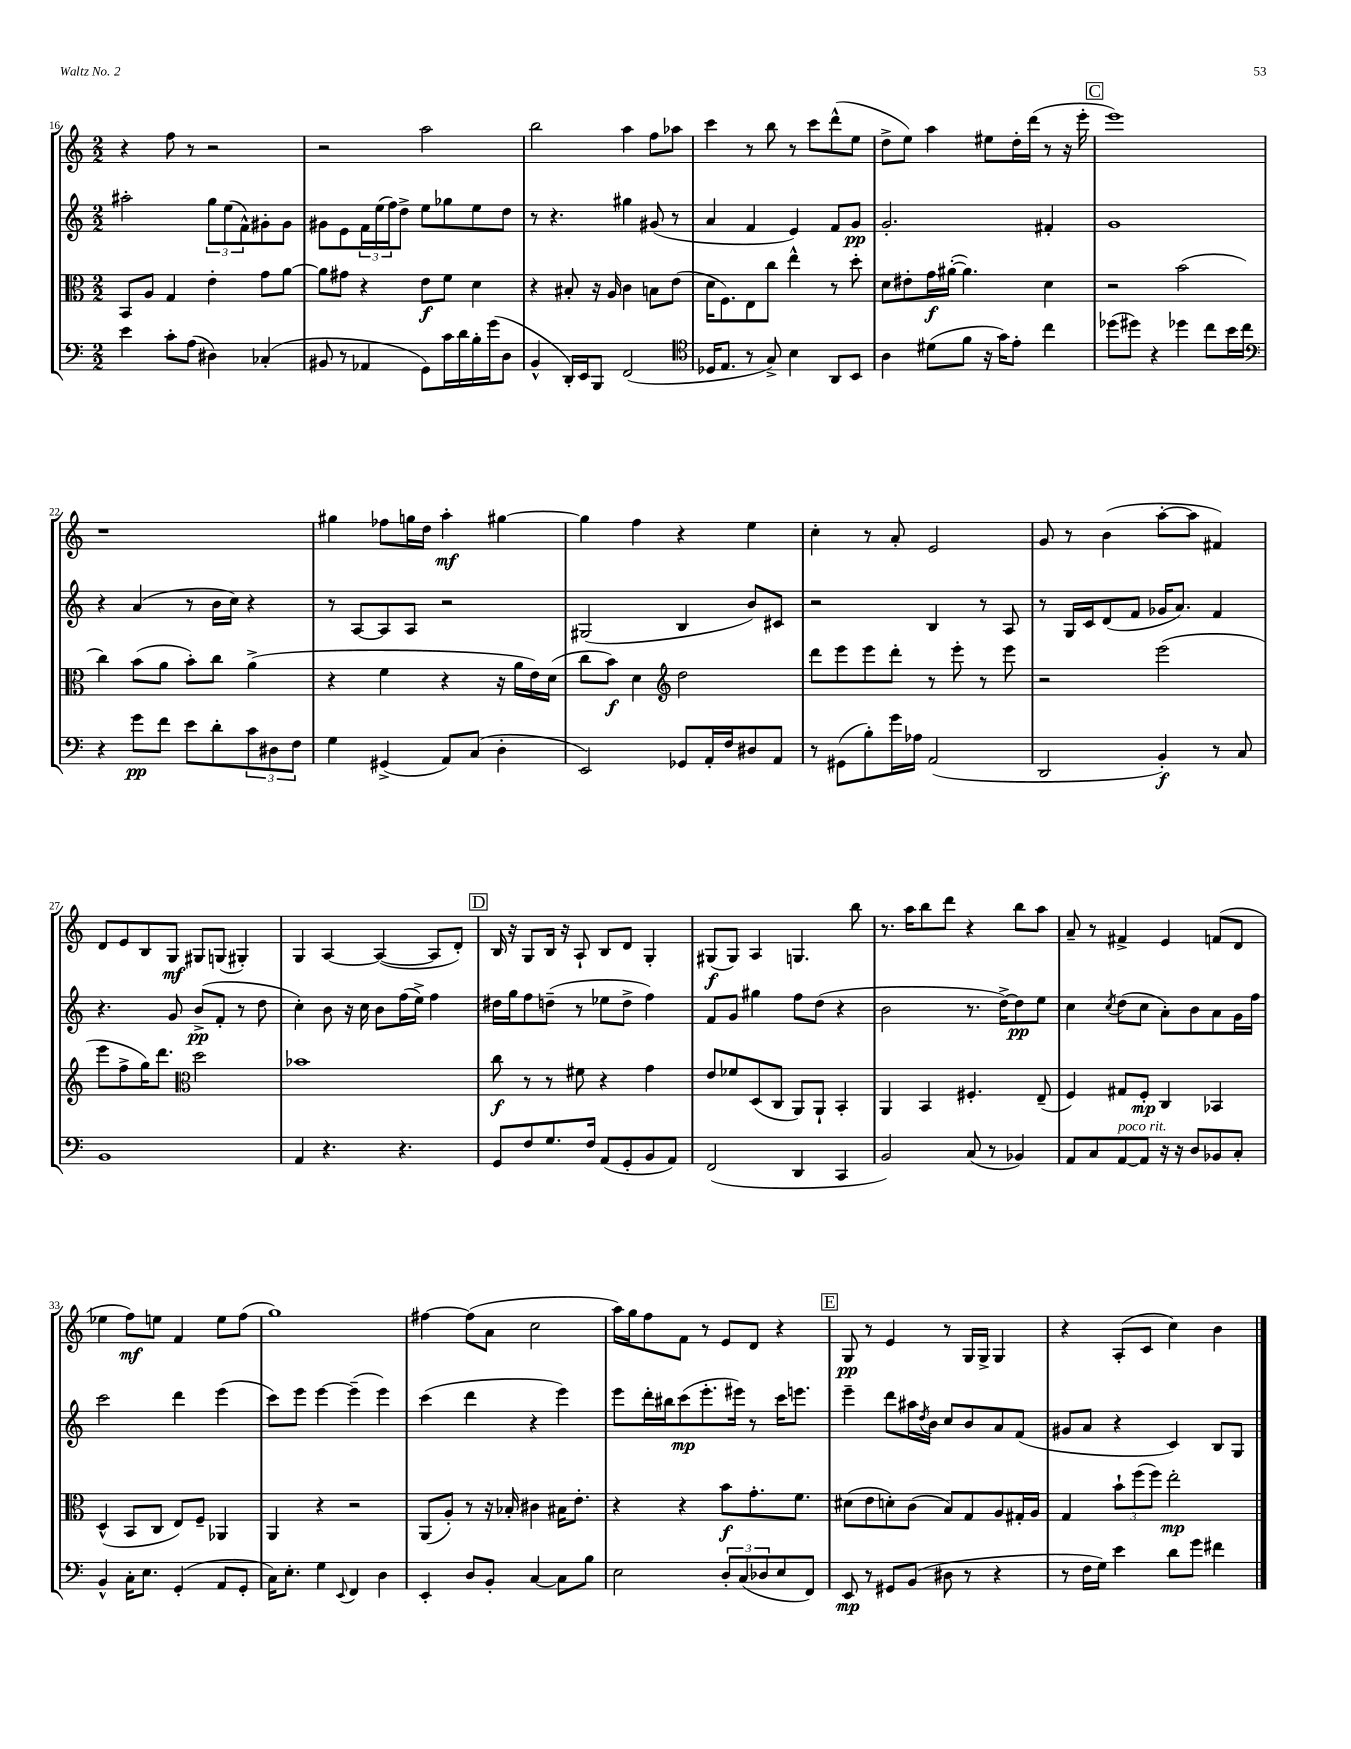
<<
\new StaffGroup <<
\new Staff = "s0" {
    \clef treble \key c \major \numericTimeSignature \time 2/2
    r4 f''8 r8 r2 |
    r2 a''2 |
    b''2 a''4 f''8 aes''8 |
    c'''4 r8 b''8 r8 c'''8 d'''8-^( e''8 |
    d''8-> e''8) a''4 eis''8 d''16-. d'''16( r8 r16 e'''16-. |
    \mark \markup { \box "C" } e'''1) |
    r1 |
    gis''4 fes''8 g''16 d''16 a''4-.\mf gis''4~ |
    gis''4 f''4 r4 e''4 |
    c''4-. r8 a'8-. e'2 |
    g'8 r8 b'4( a''8~-. a''8 fis'4) |
    d'8 e'8 b8 g8\mf gis8 g8( gis4-.) |
    g4 a4~ a4~( a8 d'8-.) |
    \mark \markup { \box "D" } b16 r16 g8 b16 r16 a8-! b8 d'8 g4-. |
    gis8\f( gis8) a4 g4. b''8 |
    r8. a''16 b''8 d'''8 r4 b''8 a''8 |
    a'8-- r8 fis'4-> e'4 f'8( d'8 |
    ees''4 f''8\mf) e''8 f'4 e''8 f''8( |
    g''1) |
    fis''4~ fis''8( a'8 c''2 |
    a''16) g''16 f''8 f'8 r8 e'8 d'8 r4 |
    \mark \markup { \box "E" } g8\pp r8 e'4 r8 g16 g16-> g4 |
    r4 a8-.( c'8 c''4) b'4 \bar "|." |
}
\new Staff = "s1" {
    \clef treble \key c \major \numericTimeSignature \time 2/2
    ais''2-. \tuplet 3/2 { g''8 e''8( f'8-^) } gis'8-. gis'8 |
    gis'8 e'8 \tuplet 3/2 { f'16 e''16( f''16) } d''8-> e''8 ges''8 e''8 d''8 |
    r8 r4. gis''4 gis'8( r8 |
    a'4 f'4 e'4) f'8 g'8\pp |
    g'2.-. fis'4-. |
    \mark \markup { \box "C" } g'1 |
    r4 a'4( r8 b'16 c''16) r4 |
    r8 a8~ a8 a8 r2 |
    gis2( b4 b'8) cis'8 |
    r2 b4 r8 a8 |
    r8 g16 c'16 d'8( f'8 ges'16 a'8.) f'4 |
    r4. g'8 b'8->\pp( f'8-. r8 d''8 |
    c''4-.) b'8 r16 c''16 b'8 f''16( e''16->) f''4 |
    \mark \markup { \box "D" } dis''16 g''16 f''8 d''8--( r8 ees''8 d''8-> f''4) |
    f'8 g'8 gis''4 f''8 d''8( r4 |
    b'2 r8. d''16~->) d''8\pp e''8 |
    c''4 \acciaccatura { c''8 } d''8( c''8 a'8-.) b'8 a'8 g'16 f''16 |
    c'''2 d'''4 e'''4( |
    c'''8) e'''8 e'''4~ e'''4--( e'''4) |
    c'''4( d'''4 r4 e'''4) |
    e'''8 d'''16-. bis''16 c'''8\mp( e'''8.-. eis'''16) r8 c'''16 e'''8. |
    \mark \markup { \box "E" } e'''4-- d'''8 ais''16 \acciaccatura { d''8 } b'16 c''8 b'8 a'8 f'8( |
    gis'8 a'8 r4 c'4) b8 g8 \bar "|." |
}
\new Staff = "s2" {
    \clef alto \key c \major \numericTimeSignature \time 2/2
    b,8 a8 g4 e'4-. g'8 a'8~ |
    a'8 gis'8 r4 e'8\f f'8 d'4 |
    r4 bis8-. r16 a16 c'4 b8 e'8( |
    d'16 f8.) e8 c''8 e''4-^ r8 d''8-. |
    d'8 eis'8-. g'16\f ais'16~-.( ais'4.) d'4 |
    \mark \markup { \box "C" } r2 b'2( |
    c''4) b'8( a'8 b'8-.) c''8 a'4->( |
    r4 f'4 r4 r16 a'16 e'16) d'16( |
    c''8 b'8\f) d'4 \clef treble d''2 |
    d'''8 e'''8 e'''8 d'''8-. r8 e'''8-. r8 e'''8 |
    r2 e'''2( |
    e'''8 f''8-> g''16) d'''8. \clef alto d''2 |
    bes'1 |
    \mark \markup { \box "D" } c''8\f r8 r8 fis'8 r4 g'4 |
    e'8 fes'8 d8( c8 a,8) a,8-! b,4-. |
    a,4 b,4 fis4.-. e8--( |
    f4) gis8 f8-.\mp c4 bes,4 |
    d4-^( b,8 c8 e8) f8-- aes,4 |
    a,4 r4 r2 |
    a,8( a8-.) r8 r16 bes16-. cis'4 bis16 e'8.-. |
    r4 r4 b'8\f g'8.-. f'8. |
    \mark \markup { \box "E" } dis'8( e'8 d'8-.) c'8( b8) g8 a8 gis16-. a16 |
    g4 \tuplet 3/2 { b'8-! f''8( f''8) } e''2-.\mp \bar "|." |
}
\new Staff = "s3" {
    \clef bass \key c \major \numericTimeSignature \time 2/2
    e'4 c'8-. a8( dis4) ces4-.( |
    bis,8 r8 aes,4 g,8) c'16 d'16 b16-. g'16( d8 |
    b,4-^ d,16-.) e,16 b,,8 f,2( |
    \clef tenor des16 e8. r8 g8->) b4 a,8 b,8 |
    a4 dis'8( f'8 r16 g'16) e'8-. c''4 |
    \mark \markup { \box "C" } des''8( dis''8) r4 des''4 c''8 b'16 c''16 |
    \clef bass r4 g'8\pp f'8 e'8 d'8-. \tuplet 3/2 { c'8 dis8 f8 } |
    g4 gis,4->( a,8) c8( d4-. |
    e,2) ges,8 a,16-. f16 dis8 a,8 |
    r8 gis,8( b8-.) g'16 aes16 a,2( |
    d,2 b,4-.\f) r8 c8 |
    b,1 |
    a,4 r4. r4. |
    \mark \markup { \box "D" } g,8 f8 g8. f16 a,8( g,8-. b,8 a,8) |
    f,2( d,4 c,4 |
    b,2) c8( r8 bes,4) |
    a,8 c8 a,8~^\markup { \italic "poco rit." } a,8 r16 r16 d8 bes,8 c8-. |
    b,4-^ c16-. e8. g,4-.( a,8 g,8-. |
    c16) e8.-. g4 \appoggiatura { e,8 } f,4 d4 |
    e,4-. d8 b,8-. c4~ c8 b8 |
    e2 \tuplet 3/2 { d8-. c8( des8 } e8 f,8) |
    \mark \markup { \box "E" } e,8\mp r8 gis,8 b,8( dis8 r8 r4 |
    r8 f16 g16) e'4 d'8 g'8 fis'4 \bar "|." |
}
>>
>>
\layout { \context { \Score currentBarNumber = #16 } }
